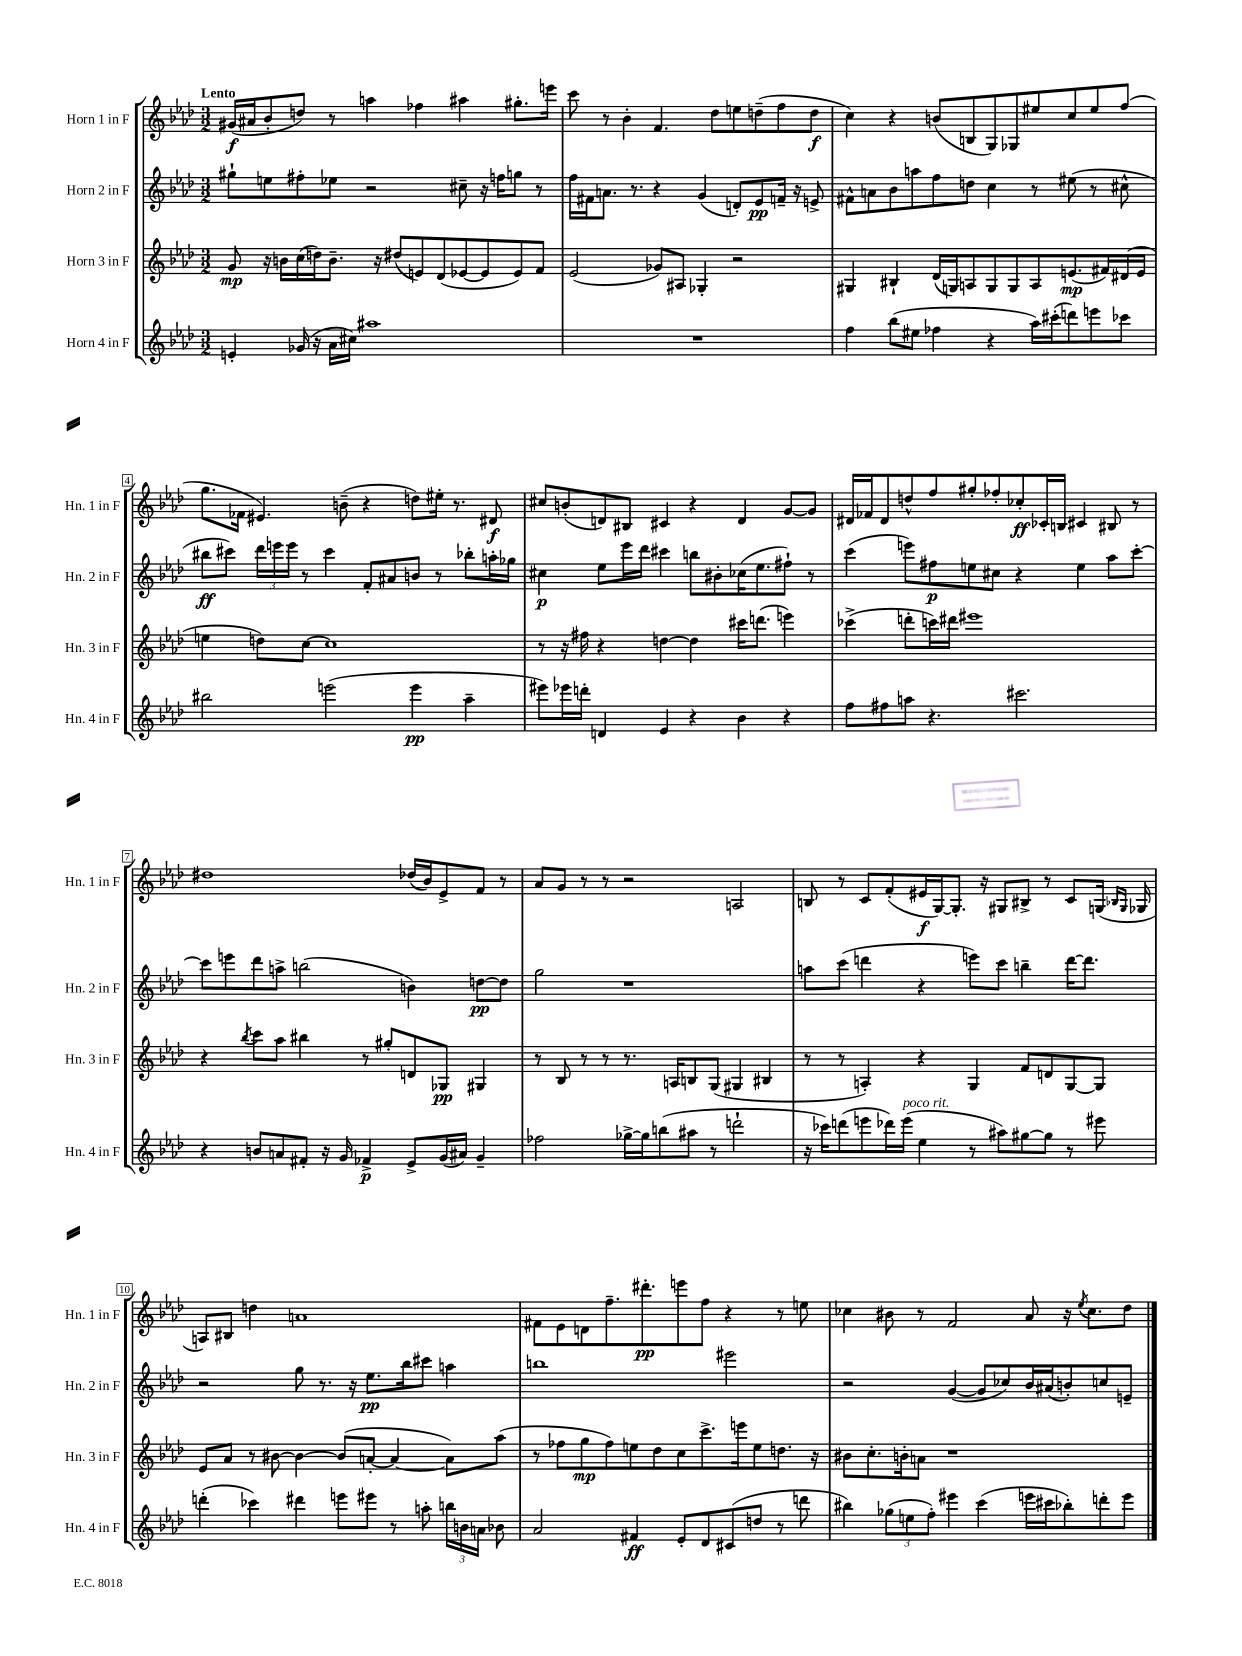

**kern	**kern	**kern	**kern
*staff4	*staff3	*staff2	*staff1
*clefG2	*clefG2	*clefG2	*clefG2
*k[b-e-a-d-]	*k[b-e-a-d-]	*k[b-e-a-d-]	*k[b-e-a-d-]
*M3/2	*M3/2	*M3/2	*M3/2
4e'/	8g/	8gg#`\L	(16g#/LL
.	.	.	16a#/J
.	16r	8ee\	8b-'/
.	16b\LL	.	.
(16g-/	(16cc\	8ff#'\	8dd/J)
16r	16dd\J)	.	.
16a-\LL	8.b~\J	8ee-\J	8r
16cc#\JJ)	.	.	.
1aa#	.	2r	4aa\
.	16r	.	.
.	(8dd#/L	.	.
.	8e/)	.	4ff-\
.	(8d-/	.	.
.	[8e-/	8cc#~\	4aa#\
.	8e-/]	16r	.
.	.	16ff\LK	.
.	8e-/)	8gg\J	8.gg#'\L
.	8f/J	8r	.
.	.	.	16eee\Jk
=	=	=	=
1.r	(2e-/	16ff\LL	8ccc\
.	.	16f#\J	.
.	.	8.a\J	8r
.	.	.	4b-'\
.	.	8.r	.
.	8g-/L)	4r	4.f/
.	8A#/J	.	.
.	4G-'/	(4g/	.
.	.	.	8dd-\L
.	2r	8d'/L)	8ee\
.	.	8e-/	(8dd~\
.	.	16f~/Jk	8ff\
.	.	16r	.
.	.	8e^/	8dd\J
=	=	=	=
4ff\	4G#/	8f#^^\L	4cc\)
.	.	8a\	.
(8bb-\L	4B#`/	8b-\	4r
8ee#\J	.	8aa\	.
4ff-\	(16d-/LL	8ff\	(8b/L
.	16G/J)	.	.
.	8A/	8dd\J	8B/
4r	8G/	4cc\	8G/)
.	8G/	.	8G-/
16aa-\LL)	8A/	8r	8ee#/
(16ccc#'\J	.	.	.
8ddd\)	(8.e/	(8ee#\	8cc/
8eee\	.	8r	8ee#/
.	16f#/L)	.	.
8ccc-\J	(16d#/	8cc#^^\	(8ff/J
.	16e/JJ	.	.
=	=	=	=
2bb#\	4ee\	8bb#\L	8.gg\L
.	.	8ccc#\J)	.
.	.	.	16f-\Jk
.	8dd\L)	24ddd-\LL	4.e#/)
.	.	24eee\	.
.	.	24eee\JJ	.
.	[8cc\J	8r	.
(2eee\	1cc]	4ccc#\	.
.	.	.	(8b~\
.	.	8f'/L	4r
.	.	8a#/	.
4eee\	.	8b/J	8dd\L)
.	.	8r	16ee#'\Jk
.	.	.	8.r
4aa-~\	.	8bb-'\L	.
.	.	16aa'\L	8d#/
.	.	16gg-\JJ	.
=	=	=	=
8eee#\L)	8r	4cc#\	8cc#/L
16eee-\L	16r	.	(8b'/
16ddd'\JJ	16ff#\	.	.
4d/	4r	8ee-\L	8d/)
.	.	16eee-\L	8B#/J
.	.	16ddd-\JJ	.
4e-/	[4dd\	4ccc#\	4c#/
4r	4dd\]	8bb\L	4r
.	.	8b#'\	.
4b-\	16ccc#\LK	(16cc-\K	4d/
.	(8.ddd\J	8.ee-\	.
4r	4eee\)	8ff#`\J)	[8g/L
.	.	8r	8g/]J
=	=	=	=
8ff\L	(4ccc-^\	(4ccc\	16d#/LL
.	.	.	16f-/J
8ff#\	.	.	8d#/
8aa\J	8ddd'\L	8eee\L)	8dd^^/
4.r	16ccc\L)	8ff#\	8ff/
.	16ddd#\JJ	.	.
.	1eee#	8ee\	8gg#'/
.	.	8cc#\J	8ff-'/
2.ccc#\	.	4r	8cc-'/
.	.	.	16c-'/L
.	.	.	16B/JJ
.	.	4ee\	4c#/
.	.	8aa-\L	8B#/
.	.	[8ccc'\J	8r
=	=	=	=
4r	4r	8ccc\]L	1dd#
.	.	8eee\	.
.	8qbb-/	.	.
8b/L	8ccc\L	8ddd-\	.
8a/	8aa-\J	8aa^\J	.
8f#'/J	4bb#\	(2bb\	.
16r	.	.	.
16g/	.	.	.
4f-^/	8r	.	.
.	8gg#'/L	.	.
8e-^/L	8d/	4b\)	(16dd-/LL
.	.	.	16b-/J)
(16g/L	8G-/J	.	8e-^/
16a#/JJ)	.	.	.
4g~/	4G#/	[8dd\L	8f/J
.	.	8dd\]J	8r
=	=	=	=
2ff-\	8r	2gg\	8a-/L
.	8B-/	.	8g/J
.	8r	.	8r
.	8r	.	8r
[16gg-^\LL	8.r	1r	2r
16gg-\]J	.	.	.
(8bb\	.	.	.
.	16A/LK	.	.
8aa#\J	8B/	.	.
8r	(8G/J	.	.
2ddd`\	4G#/	.	2A/
.	4B#/	.	.
=	=	=	=
16r	8r	8aa\L	8B/
16ccc-\LK)	.	.	.
(8ddd\	8r	(8ccc\J	8r
8eee\	4A'/)	4ddd\	8c/L
16ddd-\L)	.	.	(8f'/
(16eee\JJ	.	.	.
4ee-\	4r	4r	16e#/L
.	.	.	[16G/J)
.	.	.	8.G'/]J
8r	4G/	8eee\L)	.
.	.	.	16r
8aa#\L)	.	8ccc\J	8G#/L
[8gg#\	8f/L	4bb~\	8B#^/J
8gg#\]J	8d/	.	8r
8r	[8G/	[16ddd\LK	8c/L
.	.	8.ddd\]J	.
8eee#\	8G/]J	.	(16G/Jk
.	.	.	16qqB-/LL
.	.	.	16qqG/JJ
.	.	.	16G-/
=	=	=	=
(4ddd'\	8e-/L	2r	8A/L)
.	8a-/J	.	8B#/J
4ccc-\)	8r	.	4dd\
.	[8b#\	.	.
4ddd#\	4b#\_	8gg\	1a
.	.	8.r	.
8eee\L	(8b#/]L	.	.
.	.	16r	.
8eee#\J	[8a'/J	8.ee-\L	.
8r	4a/_	.	.
.	.	16bb-\k	.
8aa'\	.	8ccc#\J	.
24bb\LL	8a\]L)	4aa\	.
24b\	.	.	.
24a\JJ	.	.	.
8b-\	(8aa-\J	.	.
=	=	=	=
2a-/	8r	1bb	8f#\L
.	8ff-\L	.	8e-\
.	8gg\	.	8d\
.	8ff-\)	.	8.ff~\
4f#/	8ee\	.	.
.	.	.	8.ddd#'\
.	8dd-\	.	.
8e-'/L	8cc\	.	8eee\
8d-/	8.ccc^\	.	8ff\J
(8c#/	.	2eee#\	4r
.	16eee\k	.	.
8dd/J	8ee\	.	.
8r	8.dd\J	.	8r
8ddd\	.	.	8ee\
.	16r	.	.
=	=	=	=
4bb#\)	8b#\L	2r	4cc-\
.	8.cc'\	.	.
(12gg-\L	.	.	8b#\
.	16b'\k	.	.
12ee\	.	.	.
.	8a\J	.	8r
12ff'\J)	.	.	.
4eee#\	1r	([4g/	2f/
(4ccc\	.	8g/]L	.
.	.	8cc-/)	.
16eee\LL	.	16b-/L	8a-/
16ccc#\J	.	(16a#/J	.
8bb-'\)	.	8b'/)	16r
.	.	.	8qee-/
.	.	.	8.cc-\L
8ddd'\	.	8cc/	.
8eee\J	.	8e~/J	8dd-\J
==	==	==	==
*-	*-	*-	*-
